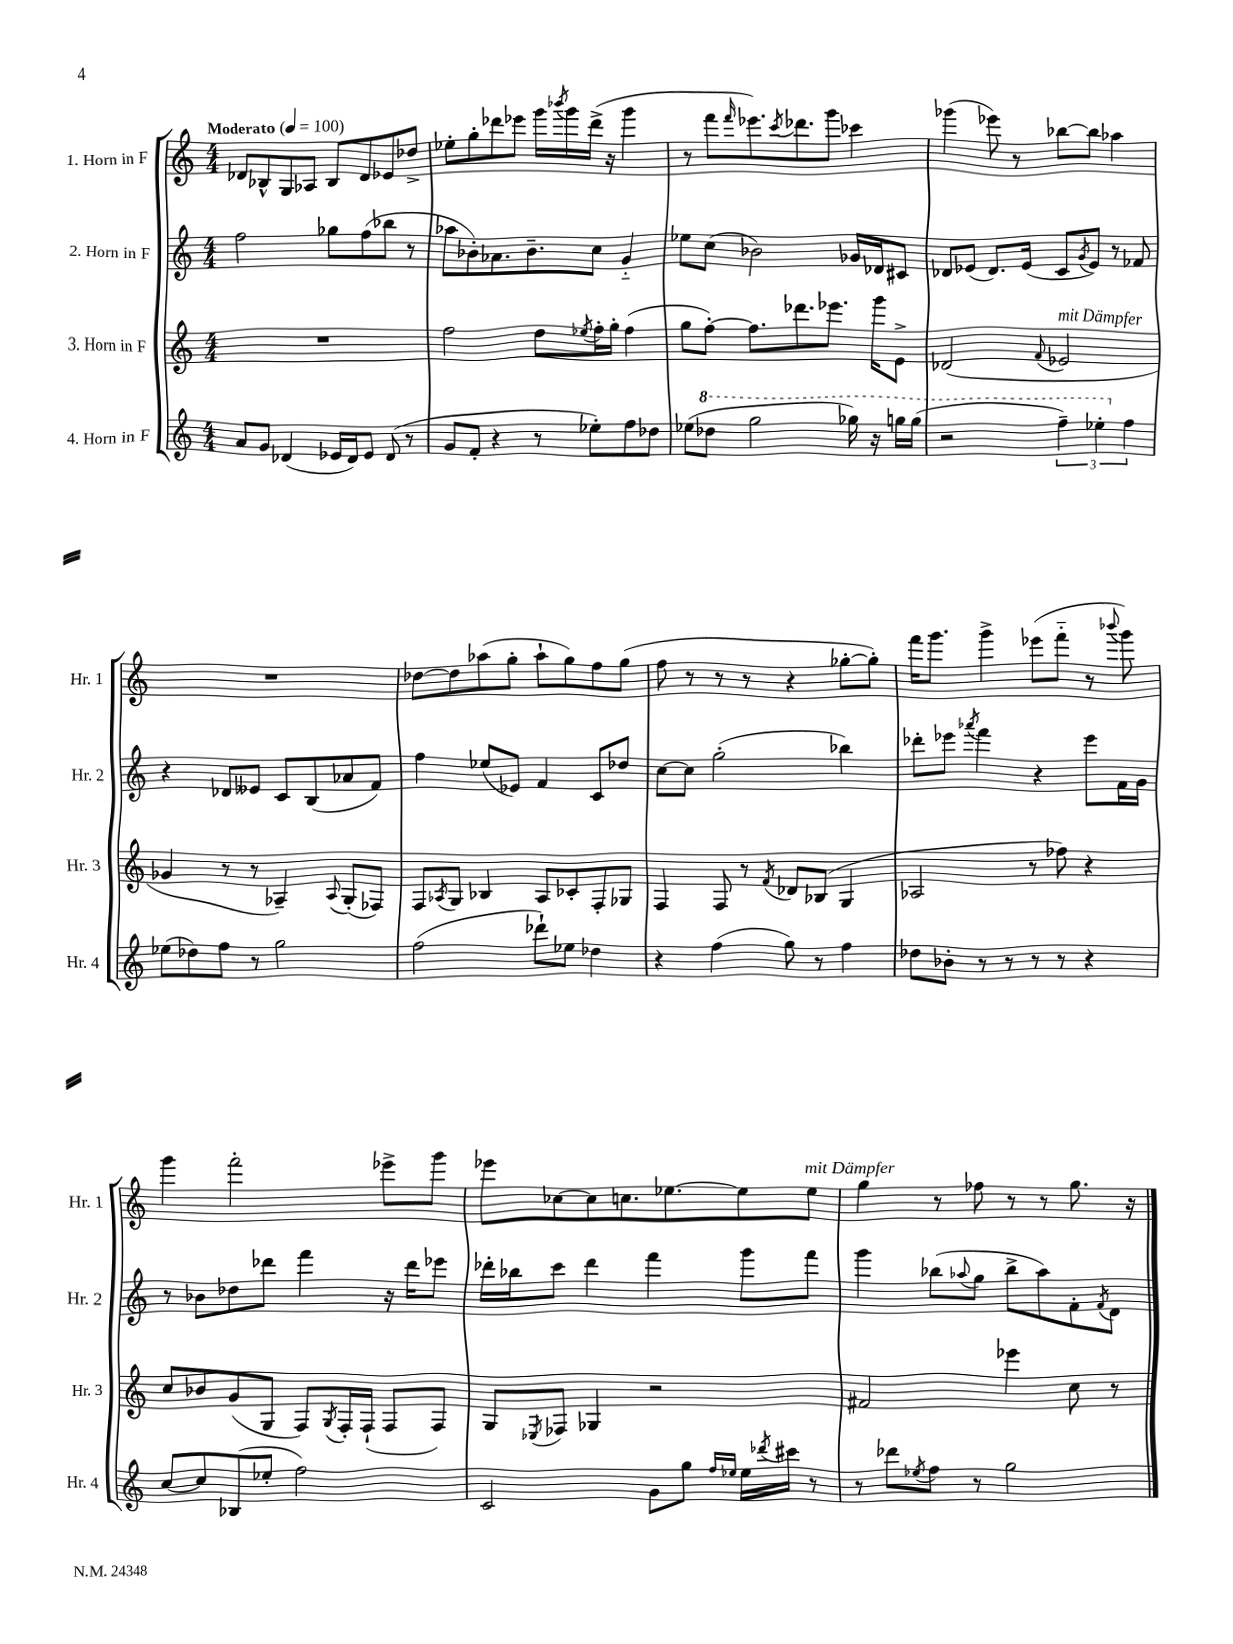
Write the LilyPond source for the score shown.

<<
\new StaffGroup <<
\new Staff = "s0" \with { instrumentName = "1. Horn in F" shortInstrumentName = "Hr. 1" } {
    \clef treble \key c \major \numericTimeSignature \time 4/4 \tempo "Moderato" 4 = 100
    des'8 bes8-^ g8 aes8 bes8 des'8 ees'8 des''8-> |
    ees''8-. g''8-. des'''8 ees'''8 g'''16 \acciaccatura { bes'''8 } g'''16 des'''16->( r16 g'''4 |
    r8 f'''8 \grace { f'''16 } ees'''8.) \acciaccatura { c'''8 } des'''8. g'''8 ces'''4 |
    ges'''4( ees'''8) r8 bes''8~ bes''8 aes''4 |
    R1 |
    des''8~ des''8 aes''8( g''8-. aes''8-! g''8) f''8 g''8( |
    f''8 r8 r8 r8 r4 ges''8~-. ges''8-.) |
    f'''16 g'''8. g'''4-> ees'''8( f'''8-_ r8 \appoggiatura { bes'''8 } g'''8) |
    g'''4 f'''2-. ees'''8-> g'''8 |
    ees'''8 ces''8~ ces''8 c''8. ees''8.~ ees''8 ees''8^\markup { \italic "mit Dämpfer" } |
    g''4 r8 fes''8 r8 r8 g''8. r16 \bar "|." |
}
\new Staff = "s1" \with { instrumentName = "2. Horn in F" shortInstrumentName = "Hr. 2" } {
    \clef treble \key c \major \numericTimeSignature \time 4/4
    f''2 ges''8 f''8( bes''8 r8 |
    aes''8 bes'8-.) aes'8. bes'8.-- c''8 g'4-_ |
    ees''8 c''8( bes'2) ges'16 des'16 cis'8 |
    des'8 ees'8( des'8.) ees'16( c'8 \acciaccatura { g'8 } ees'8) r8 fes'8 |
    r4 des'8 eeses'8 c'8 b8( aes'8 f'8) |
    f''4 ees''8( ees'8) f'4 c'8 des''8 |
    c''8~ c''8 g''2-.( bes''4) |
    des'''8-. ees'''8 \acciaccatura { aes'''8 } f'''4 r4 ees'''8 f'16 g'16 |
    r8 bes'8 des''8 des'''8 f'''4 r16 des'''16 ees'''8 |
    des'''16-. bes''16 c'''8 des'''4 f'''4 g'''8 f'''8 |
    g'''4 bes''8( \appoggiatura { aes''8 } g''8 bes''8-> aes''8) f'8-. \acciaccatura { f'8 } d'8 \bar "|." |
}
\new Staff = "s2" \with { instrumentName = "3. Horn in F" shortInstrumentName = "Hr. 3" } {
    \clef treble \key c \major \numericTimeSignature \time 4/4
    R1 |
    f''2 d''8 \acciaccatura { ees''8 } f''16-. g''16-. f''4( |
    g''8 f''8~-.) f''8. des'''8. ees'''8. g'''16 e'8-> |
    des'2( \appoggiatura { f'8 } ees'2^\markup { \italic "mit Dämpfer" } |
    ges'4 r8 r8 aes4--) \appoggiatura { aes8 } g8-.( fes8) |
    f8 \acciaccatura { aes8 } g8 bes4 aes8 ces'8-. f8-. ges8 |
    f4 f8 r8 \acciaccatura { f'8 } des'8 bes8( g4 |
    aes2 r8 fes''8) r4 |
    c''8 bes'8 g'8( g8 f8) \acciaccatura { g8 } f16-. f16-!( f8 f8) |
    g8 \acciaccatura { ees8 } fes8 ges4 r2 |
    fis'2 ees'''4 c''8 r8 \bar "|." |
}
\new Staff = "s3" \with { instrumentName = "4. Horn in F" shortInstrumentName = "Hr. 4" } {
    \clef treble \key c \major \numericTimeSignature \time 4/4
    a'8 g'8 des'4( ees'16 des'16) ees'8 des'8( r8 |
    g'8 f'8-. r4 r8 ees''8-.) f''8 des''8 |
    ees''8( \ottava #1 des'''8 g'''2 ges'''16) r16 g'''16 g'''16( |
    r2 \tuplet 3/2 { f'''4--) ees'''4-. \ottava #0 f''4 } |
    ees''8( des''8) f''8 r8 g''2 |
    f''2( des'''8-!) ees''8 des''4 |
    r4 f''4( g''8) r8 f''4 |
    des''8 bes'8-. r8 r8 r8 r8 r4 |
    c''8~ c''8 bes8( ees''8-. f''2) |
    c'2 g'8 g''8 \grace { f''16 ees''16 } ees''16 \acciaccatura { des'''8 } cis'''16 r8 |
    r8 des'''8 \acciaccatura { ees''8 } f''8 r8 g''2 \bar "|." |
}
>>
>>
\layout { \context { \Score \remove "Bar_number_engraver" } }
